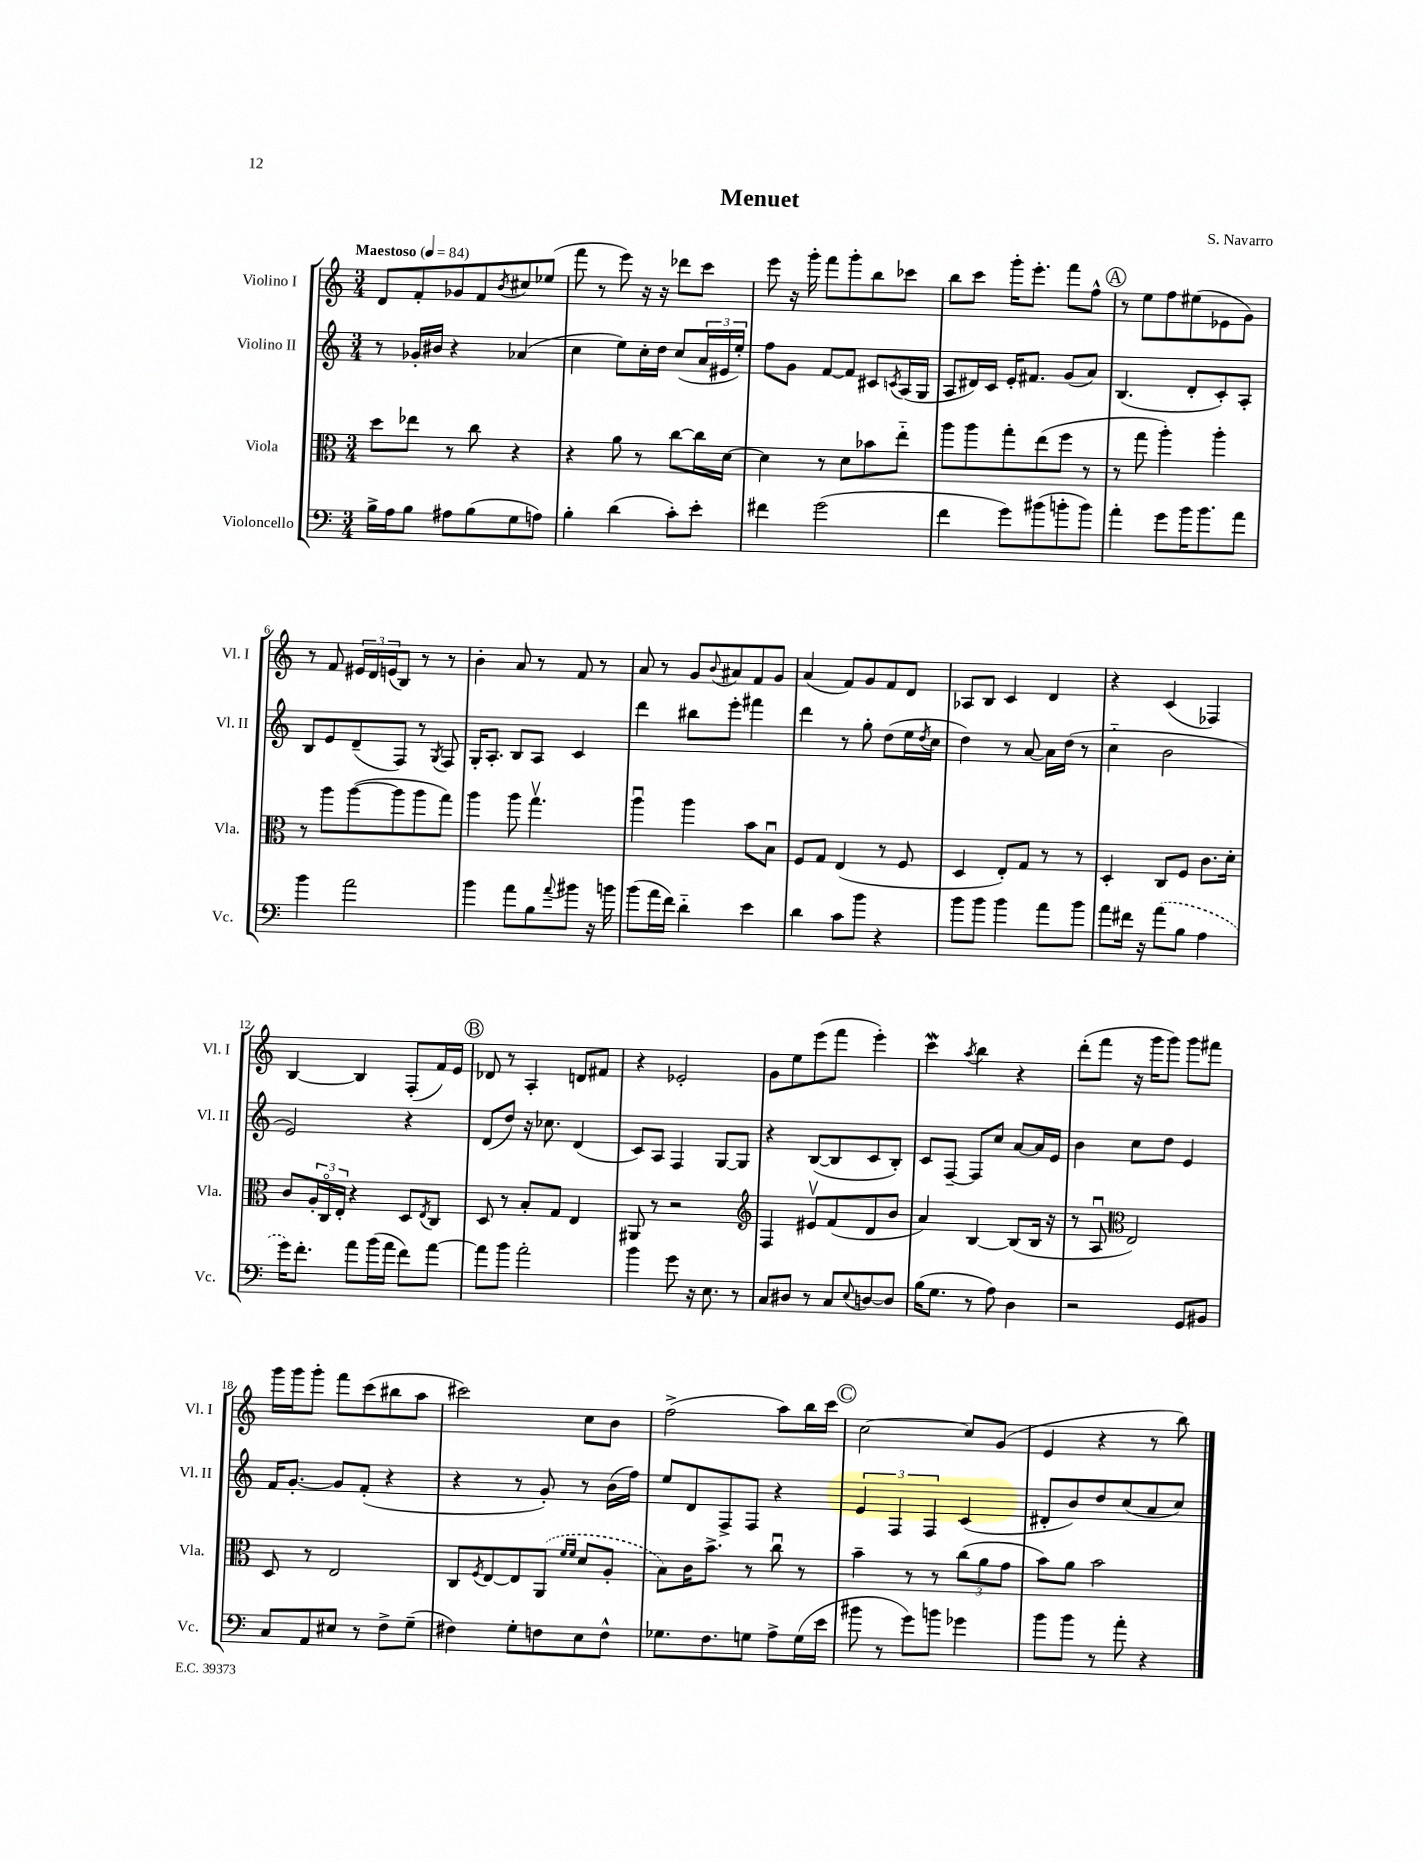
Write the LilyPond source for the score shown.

\header { title = "Menuet" composer = "S. Navarro" }
<<
\new StaffGroup <<
\new Staff = "s0" \with { instrumentName = "Violino I" shortInstrumentName = "Vl. I" } {
    \clef treble \key c \major \numericTimeSignature \time 3/4 \tempo "Maestoso" 4 = 84
    d'8 f'8-. ges'8 f'8 \acciaccatura { b'8 } cis''8 ees''8( |
    f'''8 r8 e'''8) r16 r16 des'''8 c'''8 |
    e'''8 r16 g'''16-. f'''8 g'''8-. b''8 ces'''8 |
    b''8 c'''8 g'''16-. e'''8.-. f'''8 f''8-^ |
    \mark \markup { \circle "A" } r8 e''8 f''8 eis''8( ees'8 g'8) |
    r8 f'8 \tuplet 3/2 { eis'16 d'16 e'16( } b8) r8 r8 |
    b'4-. a'8 r8 f'8 r8 |
    a'8 r8 g'8 \appoggiatura { b'8 } ais'8 f'8 g'8 |
    a'4( f'8) g'8 f'8 d'8 |
    aes8 b8 c'4 d'4 |
    r4 c'4( fes4) |
    b4~ b4 f8-.( f'16) e'16 |
    \mark \markup { \circle "B" } des'8 r8 a4-. d'8 fis'8 |
    r4 ees'2-. |
    g'8 e''8 e'''8( f'''8 e'''4-.) |
    c'''4\mordent \acciaccatura { a''8 } b''4 r4 |
    d'''8-.( f'''8 r16 g'''16 g'''8) g'''8 fis'''8 |
    g'''16 g'''16 g'''8-. f'''8 c'''8( bis''8 a''8 |
    cis'''2) c''8 b'8 |
    f''2->( a''8) b''16 c'''16 |
    \mark \markup { \circle "C" } c''2~ c''8 g'8( |
    e'4 r4 r8 b''8) \bar "|." |
}
\new Staff = "s1" \with { instrumentName = "Violino II" shortInstrumentName = "Vl. II" } {
    \clef treble \key c \major \numericTimeSignature \time 3/4
    r8 ges'16-. bis'16 r4 aes'4( |
    c''4 e''8) c''16-. d''16 c''8( \tuplet 3/2 { a'16 eis'16 e''16-.) } |
    f''8 g'8 f'8~ f'8 cis'8 \acciaccatura { c'8 } a16( g16 |
    a8 dis'16) c'16 e'16-. fis'8. g'8( a'8) |
    \mark \markup { \circle "A" } b4.( d'8-. c'8-.) a8-. |
    b8 e'8 d'8--( f8) r8 \acciaccatura { g8 } f8 |
    g16-. a8.-. b8 a8 c'4 |
    d'''4 bis''8 e'''8-. fis'''4 |
    d'''4 r8 g''8-. d''8( e''16 \acciaccatura { d''8 } c''16 |
    d''4) r8 a'8~ a'16 d''16( r8 |
    c''4-_ b'2 |
    e'2) r4 |
    \mark \markup { \circle "B" } d'8( d''8) r16 ces''8. d'4( |
    c'8) a8 f4 g8~ g8 |
    r4 b8~( b8 c'8 b8-.) |
    c'8 f8~-- f8 c''8 a'8~ a'16 e'16 |
    b'4 c''8 d''8 e'4 |
    f'16 g'8.~-. g'8 f'8-.( r4 |
    r4 r8 g'8-.) r8 b'16( f''16) |
    e''8 d'8 f8-> f8 r4 |
    \mark \markup { \circle "C" } \tuplet 3/2 { e'4 f4 f4 } c'4( |
    dis'8-. b'8) d''8 c''8( a'8 c''8) \bar "|." |
}
\new Staff = "s2" \with { instrumentName = "Viola" shortInstrumentName = "Vla." } {
    \clef alto \key c \major \numericTimeSignature \time 3/4
    d''8 ees''8 r8 c''8 r4 |
    r4 a'8 r8 c''8~ c''16 d'16~ |
    d'4 r8 d'8 bes'8 e''8-_ |
    a''8 a''8 g''8-. e''8( f''8 r8 |
    \mark \markup { \circle "A" } r8 g''8 a''4-.) a''4-. |
    r8 a''8 a''8~( a''8 a''8 g''8) |
    a''4 a''8 g''4.\upbow |
    a''4\downbow a''4 b'8 b8\downbow |
    f8 g8 e4( r8 f8 |
    d4 e8-.) g8 r8 r8 |
    d4-. c8 f8 c'8. d'16-. |
    c'8 \tuplet 3/2 { a16-. c16\flageolet e16-. } r4 d8 \acciaccatura { e8 } c8 |
    \mark \markup { \circle "B" } d8 r8 b8-. g8 e4 |
    ais,8 r8 r2 |
    \clef treble f4 eis'8\upbow f'8( d'8 b'8 |
    a'4) b4~ b8( b16 r16 |
    r8 a8\downbow \clef alto e2) |
    d8 r8 e2 |
    c8 \acciaccatura { f8 } e8~ e8 \once \slurDashed a,8( \grace { f'16 f'16 } d'8 a8-. |
    b8) c'16 b'8.-> r8 c''8\downbow r8 |
    \mark \markup { \circle "C" } b'4-- r8 r8 \tuplet 3/2 { c''8( a'8 g'8 } |
    b'8) a'8 b'2 \bar "|." |
}
\new Staff = "s3" \with { instrumentName = "Violoncello" shortInstrumentName = "Vc." } {
    \clef bass \key c \major \numericTimeSignature \time 3/4
    b16-> a16 b8 ais8 b8( g8 a8) |
    b4-. d'4( c'8-.) e'8-. |
    fis'4 g'2( |
    f'4 g'8) bis'8( b'8-. b'8) |
    \mark \markup { \circle "A" } a'4-. g'8 b'16 b'8. a'8 |
    b'4 a'2 |
    b'4 a'8 b8 \appoggiatura { a'8 } bis'8 r16 b'16 |
    b'8( a'16 f'16) d'4-_ e'4 |
    d'4 c'8 b'8 r4 |
    b'8 b'8 b'4 a'8 b'8 |
    a'8 fis'16 r16 \once \slurDashed a'8( b8 a4 |
    g'16) f'8.-. a'8 b'16( a'16 f'8) a'8~ |
    \mark \markup { \circle "B" } a'8 b'8 a'2-. |
    b'4 g'8 r16 e8. r8 |
    c8 dis8 r8 c8 \appoggiatura { e8 } d8~ d8 |
    b16( g8. r8 a8) d4 |
    r2 g,8 bis,8 |
    c8 a,8 eis8 r8 f8-> g8--( |
    fis4) g8-. f8 e8 f8-^ |
    ges8. f8. g8 a8-> g16( e'16 |
    \mark \markup { \circle "C" } bis'8 r8 g'8) b'8 ges'4 |
    b'8 b'8 r8 a'8-. r4 \bar "|." |
}
>>
>>
